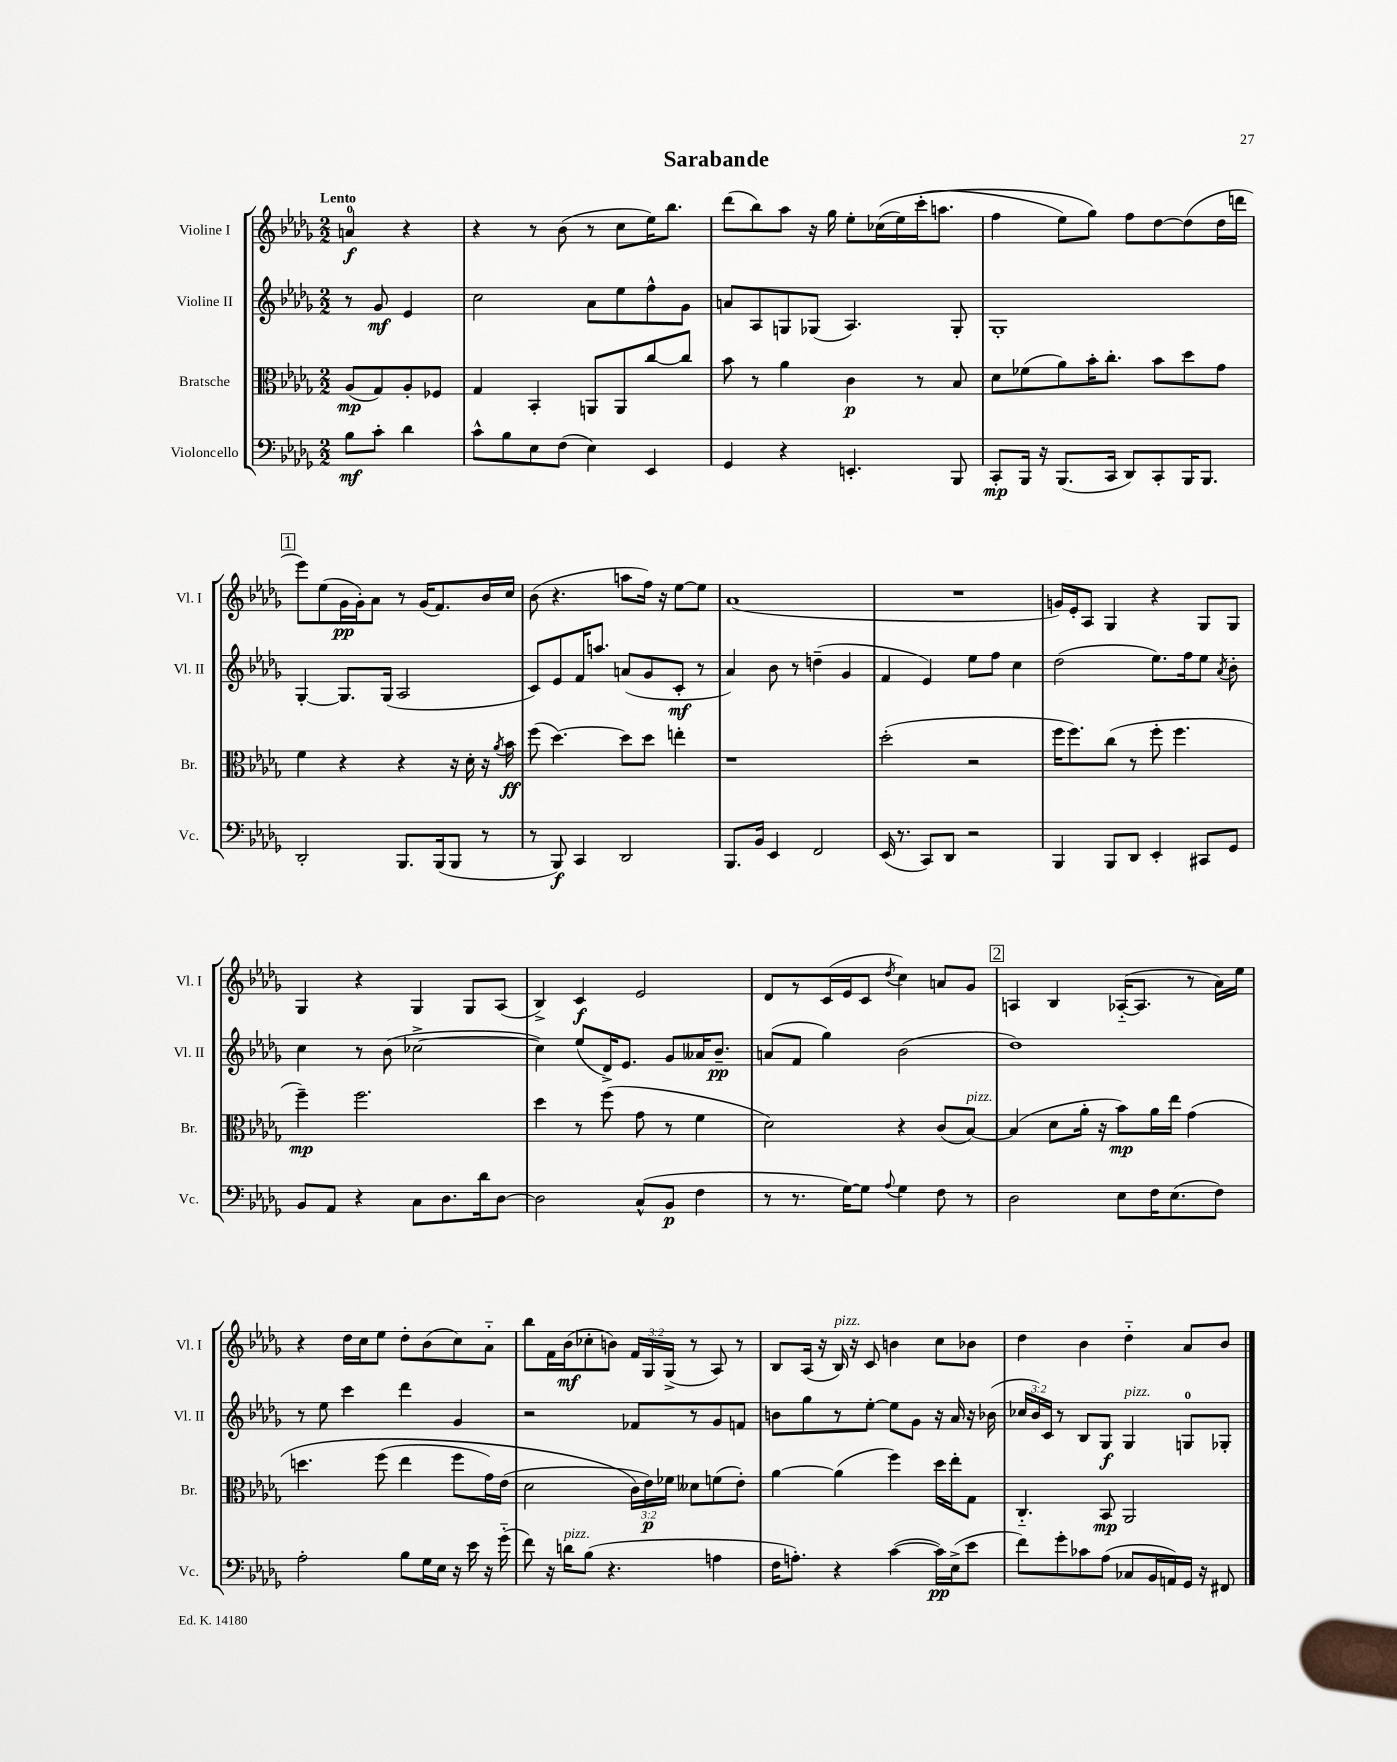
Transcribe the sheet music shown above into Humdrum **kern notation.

**kern	**kern	**kern	**kern
*staff4	*staff3	*staff2	*staff1
*clefF4	*clefC3	*clefG2	*clefG2
*k[b-e-a-d-g-]	*k[b-e-a-d-g-]	*k[b-e-a-d-g-]	*k[b-e-a-d-g-]
*M2/2	*M2/2	*M2/2	*M2/2
8B-	(8A-	8r	4a
8c'	8G-)	8g-	.
4d-	8A-'	4e-	4r
.	8F-	.	.
=	=	=	=
8c^^	4G-	2cc	4r
8B-	.	.	.
8E-	4BB-'	.	8r
(8F	.	.	(8b-
4E-)	8AA	8a-	8r
.	8AA	8ee-	8cc
4EE-	[8cc	8ff^^	16ee-)
.	.	.	8.bb-
.	8cc]	8g-	.
=	=	=	=
4GG-	8b-	8a	(8ddd-
.	8r	8A-	8bb-)
4r	4a-	8G	8aa-
.	.	(8G-	16r
.	.	.	16gg-
4.EE'	4c	4.A-)	8ee-'
.	.	.	&((16cc-
.	.	.	16ee-)
.	8r	.	(16ccc'
.	.	.	8.aa
8BBB-	8B-	8G-'	.
=	=	=	=
8CC'	8d-	1G-'	4ff
16BBB-	(8f-	.	.
16r	.	.	.
(8.BBB-	8a-)	.	8ee-)
.	16b-'	.	8gg-&)
16CC	8.cc'	.	.
8DD-)	.	.	8ff
8CC'	8b-	.	[8dd-
16BBB-	8dd-	.	(8dd-]
8.BBB-	.	.	.
.	8g-	.	16dd-
.	.	.	16ddd
=	=	=	=
2DD-'	4f	[4G-'	8eee-)
.	.	.	(8ee-
.	4r	8.G-]	16g-
.	.	.	16g-')
.	.	.	8a-
.	.	(16G-	.
8.BBB-	4r	2A-	8r
.	.	.	(16g-
(16BBB-	.	.	8.f)
8BBB-	16r	.	.
.	16d-'	.	.
8r	16r	.	16b-
.	8qa-	.	.
.	16b-	.	16cc
=	=	=	=
8r	(8ff	8c)	(8b-
8BBB-)	[4.dd-)	8e-	4.r
4CC	.	16f	.
.	.	8.aa	.
2DD-	8dd-]	(8a	8aa
.	8dd-	8g-	16ff)
.	.	.	16r
.	4ee'	8c'	[8ee-
.	.	8r	8ee-]
=	=	=	=
8.BBB-	1r	4a-)	(1a-
16BB-	.	.	.
4EE-	.	8b-	.
.	.	8r	.
2FF	.	(4dd~	.
.	.	4g-	.
=	=	=	=
(16EE-	(2dd-'	4f	1r
8.r	.	.	.
8CC)	.	4e-)	.
8DD-	.	.	.
2r	2r	8ee-	.
.	.	8ff	.
.	.	4cc	.
=	=	=	=
4BBB-	16ff	(2dd-	16g)
.	8.ff)	.	16e-'
.	.	.	8A-
8BBB-	(8cc	.	4G-
8DD-	8r	.	.
4EE-'	8ff'	8.ee-)	4r
.	4.ff	.	.
.	.	16ff	.
8CC#	.	8ee-	8G-
.	.	8qa-	.
8GG-	.	8b-'	8G-
=	=	=	=
8BB-	4ff~)	4cc	4G-
8AA-	.	.	.
4r	2.ff	8r	4r
.	.	(8b-	.
8C	.	[2cc-^	4G-
8.D-	.	.	.
.	.	.	8G-
16d-	.	.	.
[8D-	.	.	(8A-
=	=	=	=
2D-]	4dd-	4cc-])	4B-^)
.	8r	(8ee-	4c
.	(8ff	16d-^)	.
.	.	8.e-	.
(8C^^	8g-	.	2e-
8BB-	8r	8g-	.
4F	4f	16a--	.
.	.	8.b-~	.
=	=	=	=
8r	2d-)	(8a	8d-
8.r	.	8f	8r
.	.	4gg-)	(16c
[16G-)	.	.	16e-
8G-]	.	.	8c
8qqA-	.	.	8qdd-
4G-	4r	(2b-	4cc)
8F	(8c	.	8a
8r	[8B-)	.	8g-
=	=	=	=
2D-	(4B-]	1dd-)	4A
.	8d-	.	4B-
.	16a-'	.	.
.	16r	.	.
8E-	8b-)	.	([16A-'~
.	.	.	8.A-]
16F	16a-	.	.
(8.E-	16ee-	.	.
.	&(4g-	.	8r
8F)	.	.	16a-)
.	.	.	16ee-
=	=	=	=
2A-'	4.dd	8r	4r
.	.	8ee-	.
.	.	4ccc	16dd-
.	.	.	16cc
.	(8ff	.	8ee-
8B-	4ee-	4ddd-	8dd-'
16G-	.	.	(8b-
16E-	.	.	.
16r	8ff	4g-	8cc)
16e-	.	.	.
16r	16g-)	.	8a-'~
(16g-'~	(16e-	.	.
=	=	=	=
8f)	2d-	2r	8bb-
16r	.	.	16f
16d	.	.	(16b-
(8B-	.	.	8cc-'
4.r	.	.	8b)
.	24c&)	8f-	24f
.	24e-)	.	24G-
.	24f-	.	(24G-^
.	8d--	8r	8r
4A	(8f	8g-	8A-)
.	8e-')	8f	8r
=	=	=	=
16F	[4a-	8b	8B-
8.A')	.	.	.
.	.	8gg-	(16A-
.	.	.	16r
4r	(4a-]	8r	16B-)
.	.	.	16r
.	.	[8ee-'	8c
([4c	4ff)	8ee-]	4b
.	.	8g-	.
16c])	16dd-	16r	8cc
(16E-^	16ee-'	16a-	.
8e-	8G-	16r	8b-
.	.	(16b-	.
=	=	=	=
8f)	4.C'~	24cc-	4dd-
.	.	24b-)	.
.	.	24c	.
8g-'	.	8r	.
8c-	.	8B-	4b-
(8A-	8BB-	8G-	.
8C-	2AA-	4G-	4dd-'~
16BB-	.	.	.
16AA)	.	.	.
16GG-	.	8G	8a-
16r	.	.	.
8FF#	.	8G-'	8b-
==	==	==	==
*-	*-	*-	*-
